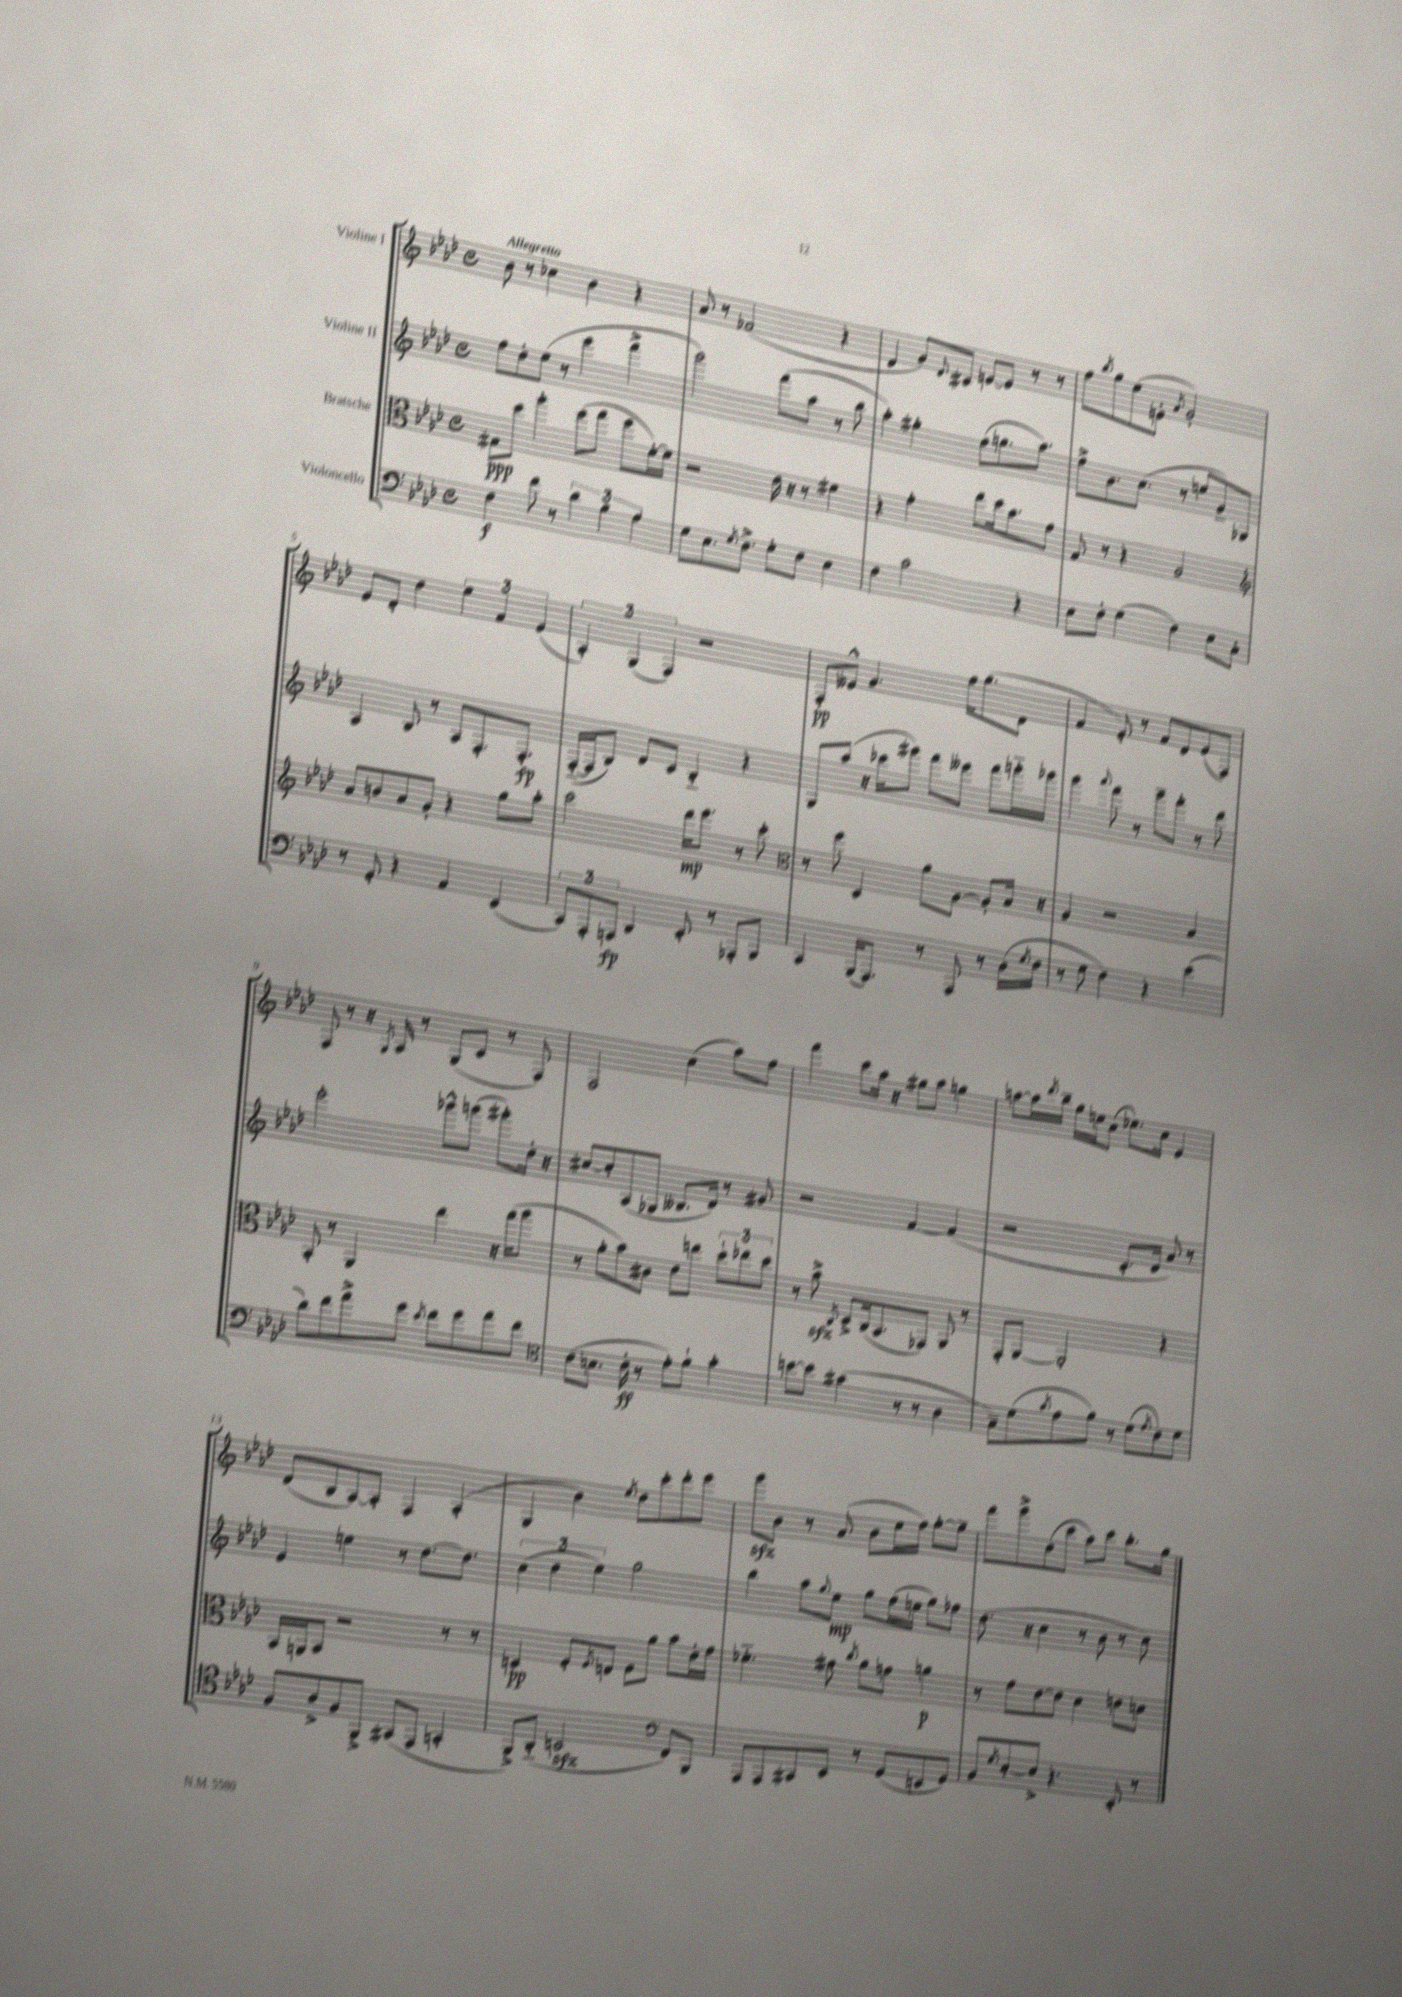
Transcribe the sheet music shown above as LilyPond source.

<<
\new StaffGroup <<
\new Staff = "s0" \with { instrumentName = "Violine I" } {
    \clef treble \key aes \major \defaultTimeSignature \time 4/4 \tempo "Allegretto"
    bes'8 r8 ces''4 bes'4 r4 |
    aes'8 r8 fes'2( r4 |
    des'4 g'8) \appoggiatura { des'8 } cis'8 e'8~ e'8 r8 r8 |
    f''8 \acciaccatura { bes''8 } g''8 ees''8( e'8-. \acciaccatura { aes'8 } g'2-.) |
    ees'8 des'8-. des''4 \tuplet 3/2 { ees''4 f'4 ees'4( } |
    \tuplet 3/2 { aes4-.) g4( f4) } r2 |
    f8-.\pp eeses'8-^ g'4. f''16 g''8.( des'8 |
    f'4 ees'8-.) r8 f'8 des'8 ees'8( f8) |
    f8 r8 r16 \acciaccatura { g8 } aes16 r8 g8( c'8 r8 f8) |
    f2 c''4( aes''8) f''8 |
    f'''4 c'''8 aes''16 r16 gis''8 aes''8 g''4 |
    a''8~ a''16 \acciaccatura { des'''8 } bes''16-- g''16 e''16 c''8( ees''8.) c''16 ees'4 |
    des'8( bes8 aes8~) aes8-. f4 aes4-.( |
    g4 bes'4) \acciaccatura { ees''8 } des''8 c'''8-. des'''8-. ees'''8 |
    g'''8\sfz bes'8 r8 aes'8( bes'8 ees''16 f''16) g''8~-. g''8-- |
    f'''8 g'''8-> des''8( c'''8 aes''8) c'''8 bes''8.-. g''16 \bar "|." |
}
\new Staff = "s1" \with { instrumentName = "Violine II" } {
    \clef treble \key aes \major \defaultTimeSignature \time 4/4
    f''8 des''8-. ees''8( r8 ees'''4 f'''4-> |
    g'''2) f'''8( aes''8 r8 bes''8 |
    aes''4-.) gis''4-. f''8( g''8. aes''8.) |
    f''8-> bes'8. c''8.( r8 e''8 g'8--) ges8 |
    aes4 bes8 r8 aes8 f8.-. f8.-.\fp |
    f16~-_( f16 bes8) des'8 c'8 bes4-_ r4 |
    g8 aes''8( r16 ces'''16 gis'''8) f'''8 eeses'''8 f'''8 g'''16-_ ges'''16 |
    g'''4 \appoggiatura { aes'''8 } f'''8 r8 g'''8-- f'''8-. r8 des'''8 |
    ees'''2-. ges'''8-^ g'''8( gis'''8-.) des''16-. r16 |
    cis''8~ cis''8-. aes8( ges8 beses8. des'16) r8 gis'8 |
    r2 f'4~ f'4( |
    r2 c'8.-. des'16 aes'8) r8 |
    ees'4 e''4 r8 des''8.~ des''8. |
    \tuplet 3/2 { c''4( des''4 ees''4) } g''2 |
    bes''4 aes''8 \appoggiatura { g''8 } ees''8\mp g''8 f''16( e''16 g''8) fes''8 |
    des''8.( r16 c''4 r8 bes'8 r8 c''8) \bar "|." |
}
\new Staff = "s2" \with { instrumentName = "Bratsche" } {
    \clef alto \key aes \major \defaultTimeSignature \time 4/4
    gis8\ppp des''8 aes''4-. f''8( g''8 f''8 f'16~-.) f'16 |
    r2 ees'16 r16 r8 fis'4 |
    r4 g'4-. ees''8 des''16 bes'8. g'8 |
    g8 r8 r4 aes2 |
    \clef treble aes'8 b'8 aes'8 g'8-. r4 g''8 aes''8-. |
    c'''2 des'''16\mp ees'''8. r8 c'''8-. |
    \clef alto r8 f''8 des4 aes'8 aes8~ aes8-. bes16 r16 |
    aes4 r2 bes4 |
    bes,8-. r8 aes,4 ees''4 r16 g''16( aes''8 |
    r8 aes'8-. bes'8) cis'8 ees'8 e''8 \tuplet 3/2 { des''8-! ees''8 des''8 } |
    r8 bes'8->\sfz \acciaccatura { c8 } des8-> c16( bes,8. ges,8) aes,8 r8 |
    g,8-. aes,8~ aes,2-. r4 |
    bes,16 a,16 bes,8 r2 r8 r8 |
    d4\pp f8-. \acciaccatura { f8 } e8 f8 aes'8 bes'8 ees'16-. g'16 |
    fes'4.-_ gis'8 \acciaccatura { c''8 } aes'8 g'8 a'4\p |
    r8 g'8 ees'8~ ees'8 des'4 e'8 d'8 \bar "|." |
}
\new Staff = "s3" \with { instrumentName = "Violoncello" } {
    \clef bass \key aes \major \defaultTimeSignature \time 4/4
    f4\f f'8 r8 \tuplet 3/2 { des'4 bes4 aes4 } |
    g8 ees8. \acciaccatura { g8 } f8.-> g8-. f8 ees4 |
    f4 c'2 r4 |
    ees8 f8-. g4( f4) ees8 c8-. |
    r8 g,8-. r4 aes,4 ees,4( |
    \tuplet 3/2 { c,8) aes,,8-. a,,8\fp } des,4 ees,8-. r8 aes,,8-. bes,,8 |
    c,4 bes,,16( aes,,8.) r8 aes,,8 r8 des16( \acciaccatura { g8 } f16 |
    r8 g8 f4) r4 ees'4( |
    des'8) f'8 aes'8-> g'8 \acciaccatura { ees'8 } f'8 g'8 aes'8 f'8 |
    \clef tenor c'8( b8. c'16-.\ff r8 ees'8-.) f'8-! g'4-. |
    b'8~ b'8 gis'4( r8 r8 aes4 |
    g8--) des'8( \acciaccatura { g'8 } ees'8 f'8) r8 des'8( \acciaccatura { ees'8 } c'8) des'8 |
    f8 aes8-> f8 f,8-> gis,8( ees,8 g,4-. |
    f,8->) aes,8-_( b,2\sfz \clef bass f,8) bes,,8 |
    aes,,8 aes,,8 cis,8 ees,8 r8 g,8( e,8 g,8) |
    bes,8 \acciaccatura { g8 } ees8~-. ees8-> r4. ees,8-. r8 \bar "|." |
}
>>
>>
